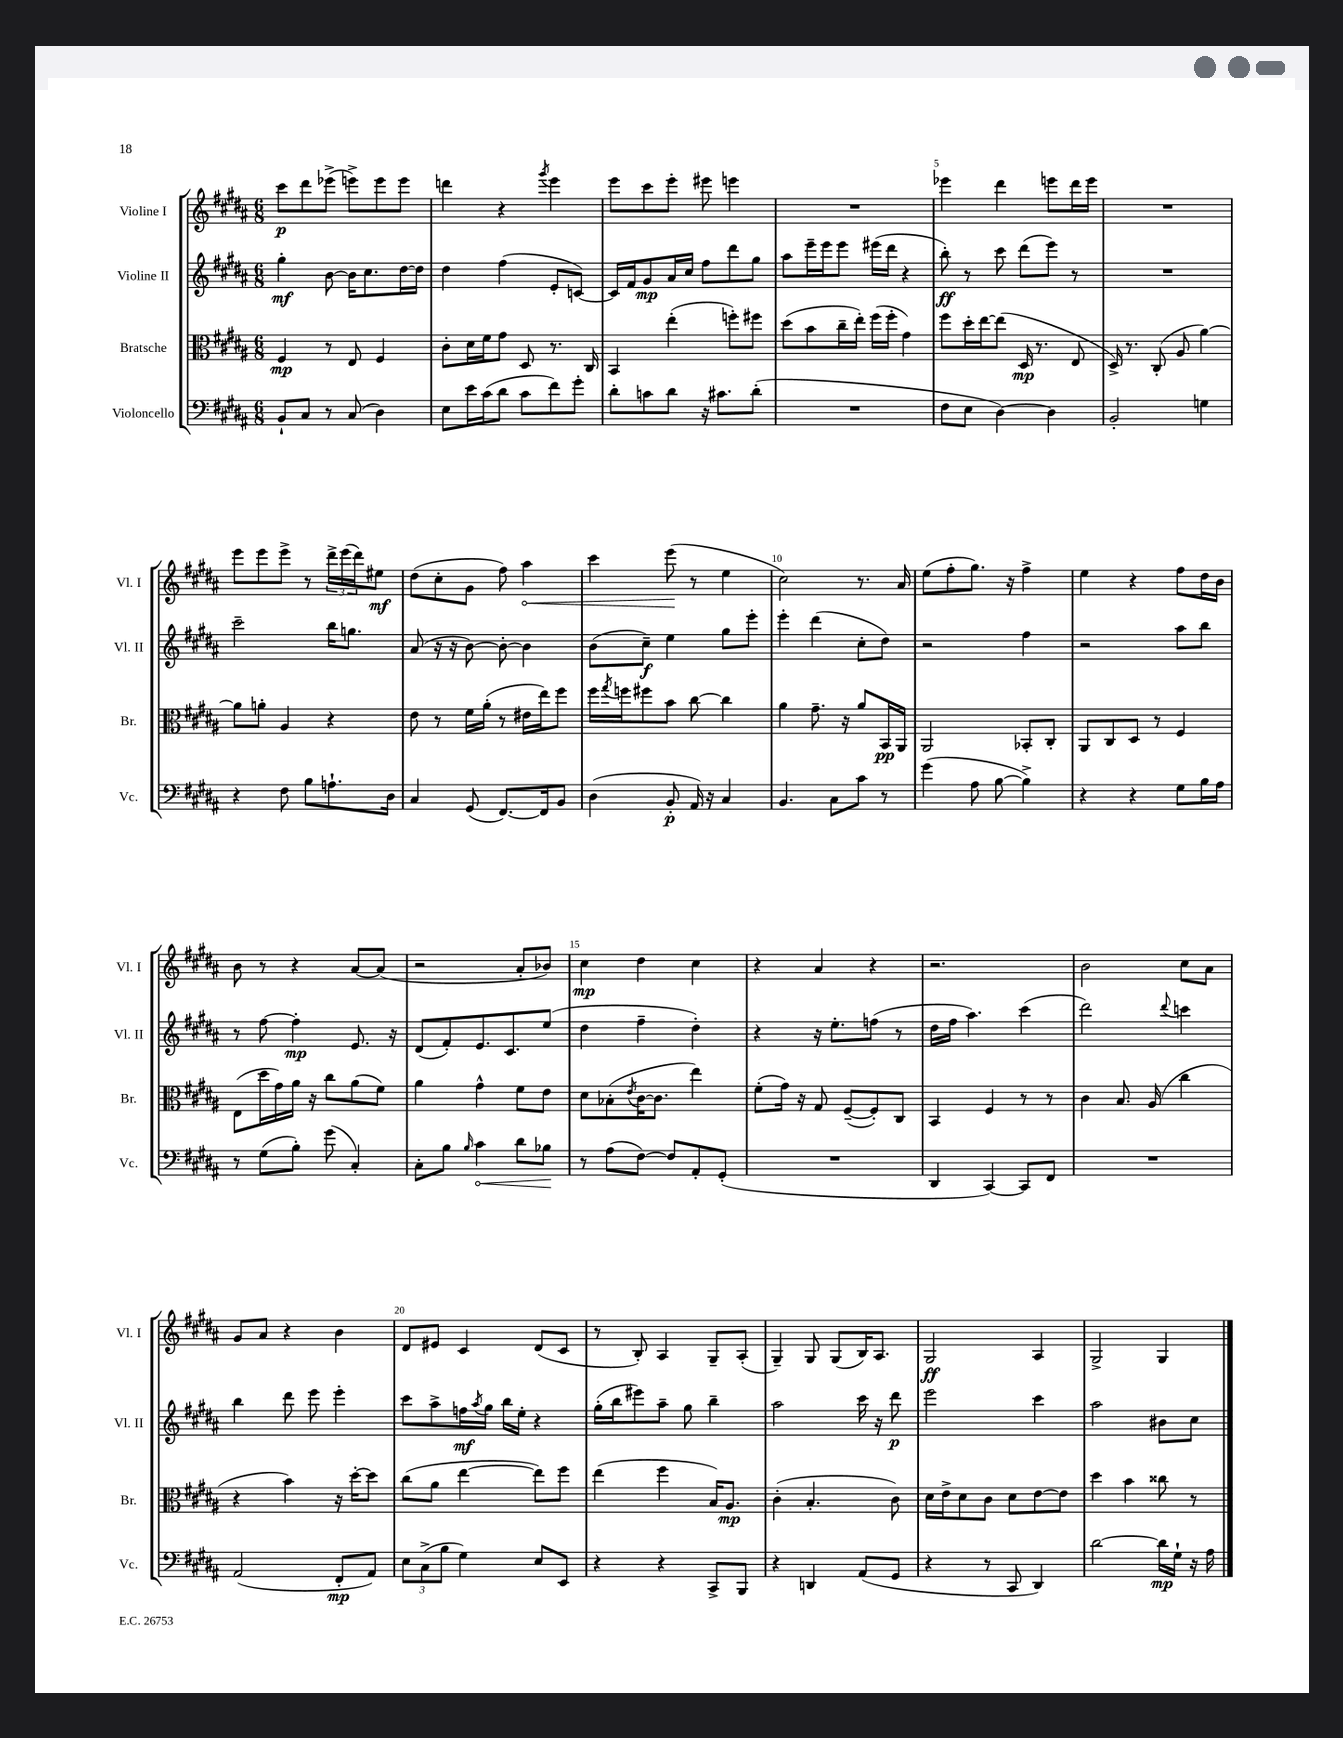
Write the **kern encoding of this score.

**kern	**kern	**kern	**kern
*staff4	*staff3	*staff2	*staff1
*clefF4	*clefC3	*clefG2	*clefG2
*k[f#c#g#d#a#]	*k[f#c#g#d#a#]	*k[f#c#g#d#a#]	*k[f#c#g#d#a#]
*M6/8	*M6/8	*M6/8	*M6/8
8BB`/L	4F#/	4gg#'\	8ccc#\L
8C#/J	.	.	8ddd#\
8r	8r	[8b\	(8eee-^\J
(8C#/	8E/	16b\]LK	8eee^\L)
.	.	8.cc#\	.
4D#\)	4F#/	.	8eee\
.	.	[16dd#\L	8eee\J
.	.	16dd#\]JJ	.
=	=	=	=
8E\L	8c#'\L	4dd#\	4ddd\
16e\L	16d#\L	.	.
(16c#\J	16f#\J	.	.
8d#\J	8g#\J	(4ff#\	4r
8c#\L	8D#/	.	.
.	.	.	8qggg#/
8f#\)	8.r	8e'/L	4eee\
8g#'\J	.	[8c/J)	.
.	16C#/	.	.
=	=	=	=
8d#'\L	4BB/	16c/]LL	8eee\L
.	.	16f#/J	.
8c\	.	8g#/	8ccc#\
8d#\J	(4ee'\	16a#/L	8eee'\J
.	.	16cc#/JJ	.
16r	.	8ff#\L	8eee#\
8.c#\L	.	.	.
.	8ff'\L)	8ddd#\	4eee\
(8d#'\J	8ff#\J	8gg#\J	.
=	=	=	=
2.r	(8dd#\L	8aa#\L	2.r
.	8b\	16eee~\L	.
.	.	16eee\J	.
.	16cc#~\L	8eee\J	.
.	16ee'\JJ)	.	.
.	(16ff#\LL	(16eee#\LL	.
.	16ff#'\JJ	16ddd#\JJ	.
.	4g#\)	4r	.
=	=	=	=
8F#\L	8ff#\L	8bb'\)	4eee-\
8E\J	16dd#'\L	8r	.
.	[16ee\J	.	.
[4D#\)	(8ee\]J	8ccc#\	4ddd#\
.	16D#/	(8ddd#\L	.
.	8.r	.	.
4D#\]	.	8eee\J)	8eee\L
.	8E/	8r	16ddd#\L
.	.	.	16eee\JJ
=	=	=	=
2BB'/	16D#^/)	2.r	2.r
.	8.r	.	.
.	(8C#'/	.	.
.	8A#/	.	.
4G\	[4a#\)	.	.
=	=	=	=
4r	8a#\]L	2ccc#~\	8eee\L
.	8a'\J	.	8eee\
8F#\	4A#/	.	8eee^\J
8B\L	.	.	8r
8.A`\	4r	16bb\LK	24ddd#^\LL
.	.	.	(24eee\
.	.	8.gg\J	.
.	.	.	24ddd#\J)
.	.	.	8ee#\J
16D#\Jk	.	.	.
=	=	=	=
4C#/	8e\	(8a#/	(8dd#\L
.	8r	16r	8cc#'\
.	.	16r	.
(8GG#/	16f#\LL	[8b\)	8g#\J
.	(16a#'\JJ	.	.
[8.FF#/L)	8r	8b'\_	8ff#\)
.	16e#\LL	4b\]	4aa#\
16FF#/]k	16ee\J)	.	.
8BB/J	8ff#\J	.	.
=	=	=	=
(4D#\	16ff#\LL	(8b\L	4ccc#\
.	8qgg#/	.	.
.	16ff\J	.	.
.	8ff#\	8cc#~\J)	.
8BB'/	8b\J	4ee\	(8eee\
16AA#/)	[8cc#\	.	8r
16r	.	.	.
4C#/	4cc#\]	8gg#\L	4ee\
.	.	8eee'\J	.
=	=	=	=
4.BB/	4a#\	4eee'\	2cc#\)
.	8.g#~\	(4ddd#\	.
8C#\L	.	.	.
.	16r	.	.
8c#\J	8a#/L	8cc#'\L	8.r
8r	16BB/L	8dd#\J)	.
.	16AA#/JJ	.	16a#/
=	=	=	=
(4g#\	2AA#/	2r	(8ee\L
.	.	.	8ff#'\
8A#\	.	.	8.gg#\J)
[8B\	.	.	.
.	.	.	16r
4B^\])	8BB-'/L	4ff#\	4ff#^\
.	8C#'/J	.	.
=	=	=	=
4r	8AA#/L	2r	4ee\
.	8C#/	.	.
4r	8D#/J	.	4r
.	8r	.	.
8G#\L	4F#/	8aa#\L	8ff#\L
16B\L	.	8bb\J	16dd#\L
16A#\JJ	.	.	16b\JJ
=	=	=	=
8r	(8E\L	8r	8b\
(8G#\L	16dd#\L	[8ff#\	8r
.	16g#\)	.	.
8B'\J)	16a#\JJ	4ff#'\]	4r
.	16r	.	.
(8g#\	8cc#\L	.	.
4C#'/)	(8a#\	8.e/	[8a#/L
.	8f#\J)	.	(8a#/]J
.	.	16r	.
=	=	=	=
8C#'\L	4a#\	(8d#/L	2r
8B\J	.	8f#'/)	.
16qqB/	.	.	.
4c#\	4g#^^\	8.e/	.
.	.	8.c#/	.
8d#\L	8f#\L	.	8a#'/L
8B-\J	8e\J	(8ee/J	8b-/J)
=	=	=	=
8r	8d#\L	4dd#\	4cc#\
(8A#\L	(8B-'\	.	.
.	8qe/	.	.
[8F#\J)	[16c#\K	4ff#~\	4dd#\
.	8.c#\]J	.	.
8F#/]L	.	.	.
8AA#'/	4ee\)	4dd#'\)	4cc#\
(8GG#'/J	.	.	.
=	=	=	=
2.r	(8f#'\L	4r	4r
.	16g#\Jk)	.	.
.	16r	.	.
.	8G#/	16r	4a#/
.	.	8.ee'\L	.
.	([8F#~/L	.	.
.	8F#'/])	(8ff\J	4r
.	8C#/J	8r	.
=	=	=	=
4DD#/	4BB/	16dd#\LL	2.r
.	.	16ff#\JJ	.
.	.	4.aa#\)	.
[4CC#/)	4F#/	.	.
8CC#/]L	8r	(4ccc#\	.
8FF#/J	8r	.	.
=	=	=	=
2.r	4c#\	2ddd#\)	2b\
.	8.B/	.	.
.	(16A#/	.	.
.	.	8qqddd#/	.
.	4cc#\	4ccc\	8cc#\L
.	.	.	8a#\J
=	=	=	=
(2AA#/	4r	4bb\	8g#/L
.	.	.	8a#/J
.	4b\)	8ddd#\	4r
.	.	8eee\	.
8FF#'/L	16r	4eee'\	4b\
.	[16dd#'\LK	.	.
8AA#/J)	8dd#\]J	.	.
=	=	=	=
12E\L	(8cc#\L	8ccc#\L	8d#/L
(12C#^\	.	.	.
.	8a#\J	8aa#^\	8e#/J
12B\J	.	.	.
4G#\)	[4ee\	16ff\L	4c#/
.	.	8qaa#/	.
.	.	16gg#\JJ	.
.	.	16bb\LL	.
.	.	16ee'\JJ	.
8E/L	8ee\]L)	4r	(8d#/L
8EE/J	8ff#\J	.	8c#/J
=	=	=	=
4r	(4ee\	(16gg#'\LL	8r
.	.	16bb\J	.
.	.	8eee#\)	8B'/)
4r	4ff#\	8aa#~\J	4A#/
.	.	8gg#\	.
8CC#^/L	16B/LK)	4bb~\	8G#~/L
.	8.A#/J	.	.
8BBB/J	.	.	(8A#'/J
=	=	=	=
4r	(4c#'\	2aa#\	4G#~/)
4DD/	4.B'/	.	8G#/
.	.	.	(8G#/L
(8AA#/L	.	16ccc#\	16B/K)
.	.	16r	8.A#/J
8GG#/J	8c#\)	8ddd#\	.
=	=	=	=
4r	16d#\LL	2eee\	2G#/
.	16e^\J	.	.
.	8d#\	.	.
8r	8c#\J	.	.
8CC#/	8d#\L	.	.
4DD#/)	[8e\	4ccc#\	4A#/
.	8e\]J	.	.
=	=	=	=
[2d#\	4dd#\	2aa#\	2G#^/
.	4b\	.	.
16d#\]LL	8cc##\	8b#\L	4G#/
16G#`\JJ	.	.	.
16r	8r	8cc#\J	.
16A#\	.	.	.
==	==	==	==
*-	*-	*-	*-
